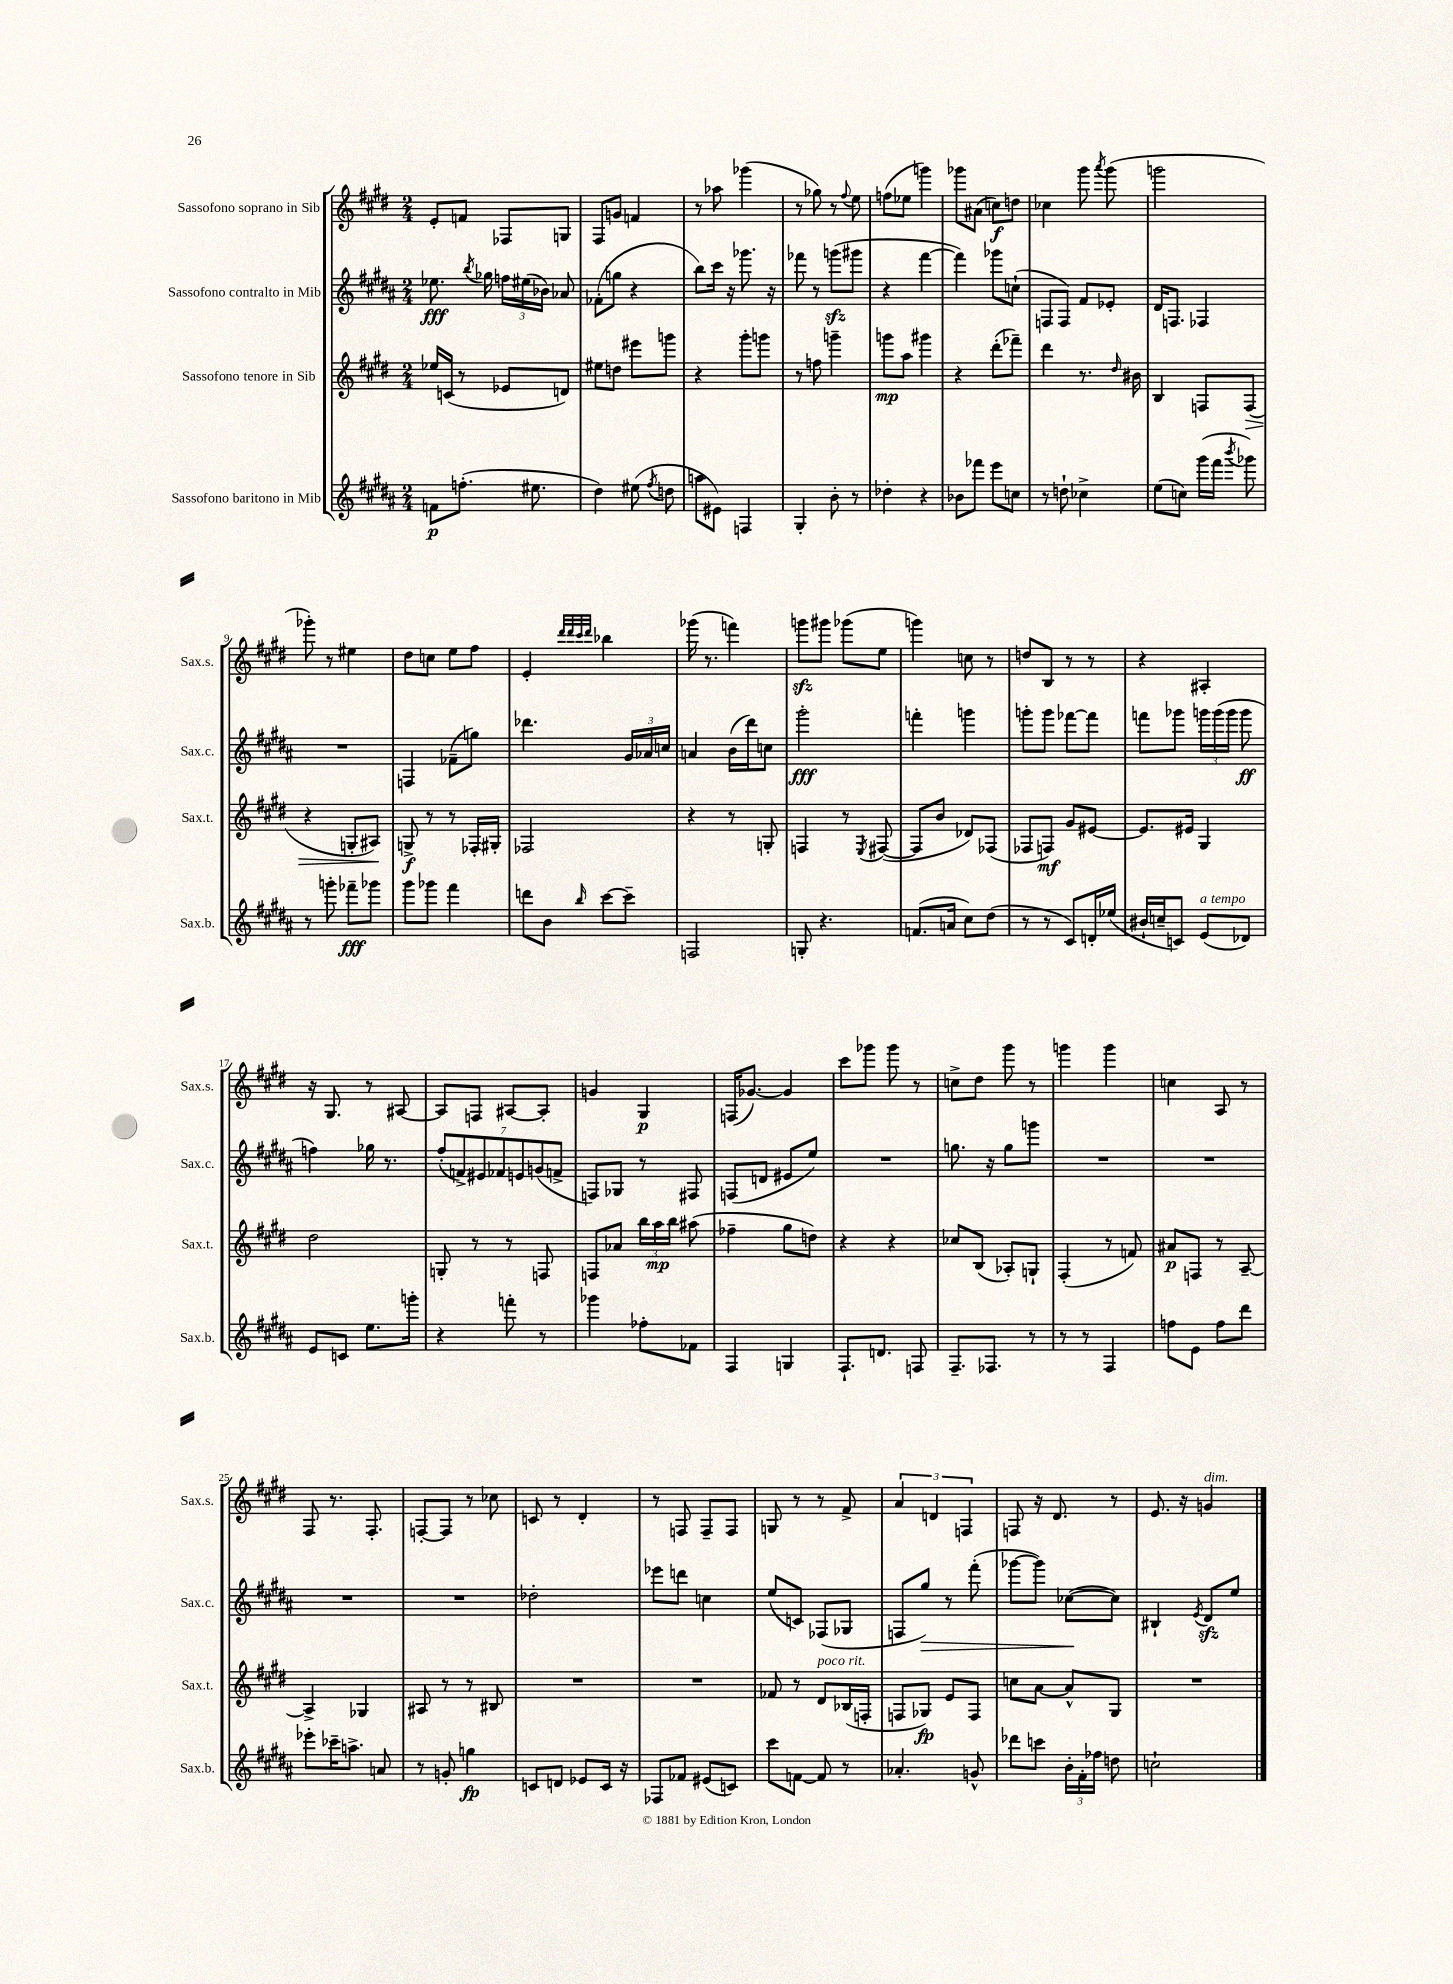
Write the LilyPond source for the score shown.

<<
\new StaffGroup <<
\new Staff = "s0" \with { instrumentName = "Sassofono soprano in Sib" shortInstrumentName = "Sax.s." } {
    \clef treble \key e \major \numericTimeSignature \time 2/4
    \autoBeamOff e'8[-. f'8] fes8[ g8] |
    fis8[ g'8] f'4 |
    r8 aes''8 ges'''4( |
    r8 ges''8) r8 \appoggiatura { fis''8 } e''8 |
    f''8[( ees''8] g'''4) |
    ges'''8[ ais'8]( c''8[\f) d''8] |
    ces''4 gis'''8 \acciaccatura { a'''8 } gis'''8( |
    g'''2 |
    ges'''8-.) r8 eis''4 |
    dis''8[ c''8] e''8[ fis''8] |
    e'4-. \grace { dis'''32[ dis'''32 cis'''32 dis'''32] } bes''4 |
    ges'''16( r8. f'''4) |
    g'''8[\sfz gis'''8] ges'''8[( e''8] |
    g'''4) c''8 r8 |
    d''8[ b8] r8 r8 |
    r4 ais4-. |
    r16 gis8. r8 ais8~ |
    ais8[ f8] ais8[~ ais8]-. |
    g'4 gis4\p |
    f16[( ges'8.]~) ges'4 |
    cis'''8[ ges'''8] ges'''8 r8 |
    c''8[-> dis''8] gis'''8 r8 |
    g'''4 g'''4 |
    c''4 a8 r8 |
    fis8 r8. fis8.-. |
    f8[~-. f8] r8 ces''8 |
    c'8 r8 dis'4-. |
    r8 f8 f8[-- f8] |
    g8 r8 r8 fis'8-> |
    \tuplet 3/2 { a'4 d'4 f4 } |
    f8 r16 dis'8. r8 |
    e'8. r16 g'4^\markup { \italic "dim." } \bar "|." |
}
\new Staff = "s1" \with { instrumentName = "Sassofono contralto in Mib" shortInstrumentName = "Sax.c." } {
    \clef treble \key b \major \numericTimeSignature \time 2/4
    \autoBeamOff ees''8.\fff \acciaccatura { b''8 } ges''16 \tuplet 3/2 { f''16[ eis''16( bes'16]) } aes'8 |
    fes'8[-.( g''8] r4 |
    b''8[) cis'''16] r16 ges'''8. r16 |
    fes'''8 r8 g'''8[\sfz( gis'''8] |
    r4 fis'''4~ |
    fis'''4) ges'''8[ c''8]-!( |
    f8[ f8]) fis'8[ ees'8]-. |
    dis'16[ f8.] fes4 |
    R2 |
    f4 fes'8[--( g''8]) |
    des'''4. \tuplet 3/2 { gis'16[ aes'16 c''16] } |
    a'4 b'16[( dis'''16) c''8] |
    gis'''2-.\fff |
    f'''4-. g'''4 |
    g'''8[-. g'''8] fes'''8[~ fes'''8] |
    f'''8[ ges'''8] \tuplet 3/2 { g'''16[ g'''16( g'''16] } g'''8\ff |
    f''4) ges''16 r8. |
    \tuplet 7/4 { fis''8[-.( f'8->) eis'8 fes'8 e'8 g'8( f'8]-> } |
    f8[) ges8] r8 fis8 |
    f8[( d'8] eis'8[ e''8]) |
    R2 |
    g''8. r16 g''8[ g'''8] |
    R2 |
    R2 |
    R2 |
    R2 |
    des''2-. |
    ees'''8[ d'''8] c''4 |
    e''8[( c'8]) fes8[( ges8] |
    f8[ gis''8]\>) r8 fis'''8-.( |
    ges'''8[~ ges'''8]) ces''8[~\!( ces''8]) |
    bis4-! \acciaccatura { e'8 } dis'8[\sfz e''8] \bar "|." |
}
\new Staff = "s2" \with { instrumentName = "Sassofono tenore in Sib" shortInstrumentName = "Sax.t." } {
    \clef treble \key e \major \numericTimeSignature \time 2/4
    \autoBeamOff ees''16[ c'16]( r8 ees'8[ d'8]) |
    eis''8[ d''8] eis'''8[ g'''8] |
    r4 gis'''8[-. g'''8] |
    r8 f''8 g'''4-- |
    g'''8[\mp a''8] gis'''4 |
    r4 dis'''8[-.( fes'''8]--) |
    dis'''4 r8. \grace { dis''16 } bis'16 |
    b4 f8[ f8]\>( |
    r4 g8[-. ais8]\!) |
    g8->\f r8 r8 fes16[-. gis16]-. |
    fes2 |
    r4 r8 g8-. |
    f4 r8 \acciaccatura { e8 } fis8~( |
    fis8[ b'8] des'8[) fes8]( |
    fes8[ f8]\mf) gis'8[ eis'8]~ |
    eis'8.[ eis'16] gis4 |
    dis''2 |
    g8-. r8 r8 f8 |
    f8[ aes'8] \tuplet 3/2 { b''16[ a''16\mp b''16] } ais''8( |
    fes''4-- gis''8[ d''8]) |
    r4 r4 |
    ces''8[ b8]( aes8[-.) g8]-! |
    fis4-.( r8 f'8) |
    ais'8[\p f8] r8 a8~-- |
    a4-> ges4 |
    ais8 r8 r8 bis8 |
    R2 |
    R2 |
    fes'8 r8 dis'8[^\markup { \italic "poco rit." } bes16( f16]-. |
    f8[ ges8]\fp) e'8[ f8] |
    c''8[ a'8]~ a'8[-^ gis8] |
    R2 \bar "|." |
}
\new Staff = "s3" \with { instrumentName = "Sassofono baritono in Mib" shortInstrumentName = "Sax.b." } {
    \clef treble \key b \major \numericTimeSignature \time 2/4
    \autoBeamOff f'8[\p f''8.]-.( eis''8. |
    dis''4) eis''8( \acciaccatura { fis''8 } d''8 |
    a''8[ eis'8]) f4 |
    gis4-. b'8-. r8 |
    des''4-. r4 |
    bes'8[ fes'''8] e'''8[ c''8] |
    r8 d''8-! ces''4-> |
    e''8[( c''8]) gis'''16[( fis'''16] \acciaccatura { b'''8 } ges'''8) |
    r8 g'''8-. fes'''8[--\fff ges'''8] |
    gis'''8[ ges'''8] fis'''4 |
    d'''8[ b'8] \grace { b''16 } cis'''8[~ cis'''8]-- |
    f2 |
    g8-. r4. |
    f'8.[( a'16] cis''8[) dis''8]( |
    r8 r8 cis'8[) d'16-. ees''16]( |
    bis'16[-! c''16-- c'8]) e'8[^\markup { \italic "a tempo" }( des'8]) |
    e'8[ c'8] e''8.[ g'''16]-. |
    r4 f'''8-. r8 |
    ges'''4 fes''8[-. fes'8] |
    fis4 g4 |
    fis8.[-! d'8.] f8 |
    fis8.[-- fes8.] r8 |
    r8 r8 fis4 |
    f''8[ e'8] f''8[ dis'''8] |
    ees'''8[-. ces'''16-- a''8.]-> a'8 |
    r8 g'8-. g''4\fp |
    c'8[ d'8] ees'8[ c'16] r16 |
    fes8[ fes'8] eis'8[( c'8]) |
    cis'''8[ f'8]~ f'8 r8 |
    aes'4.-. g'8-^ |
    des'''8[ c'''8] \tuplet 3/2 { b'16[-. fis'16-. fes''16] } d''8 |
    c''2-! \bar "|." |
}
>>
>>
